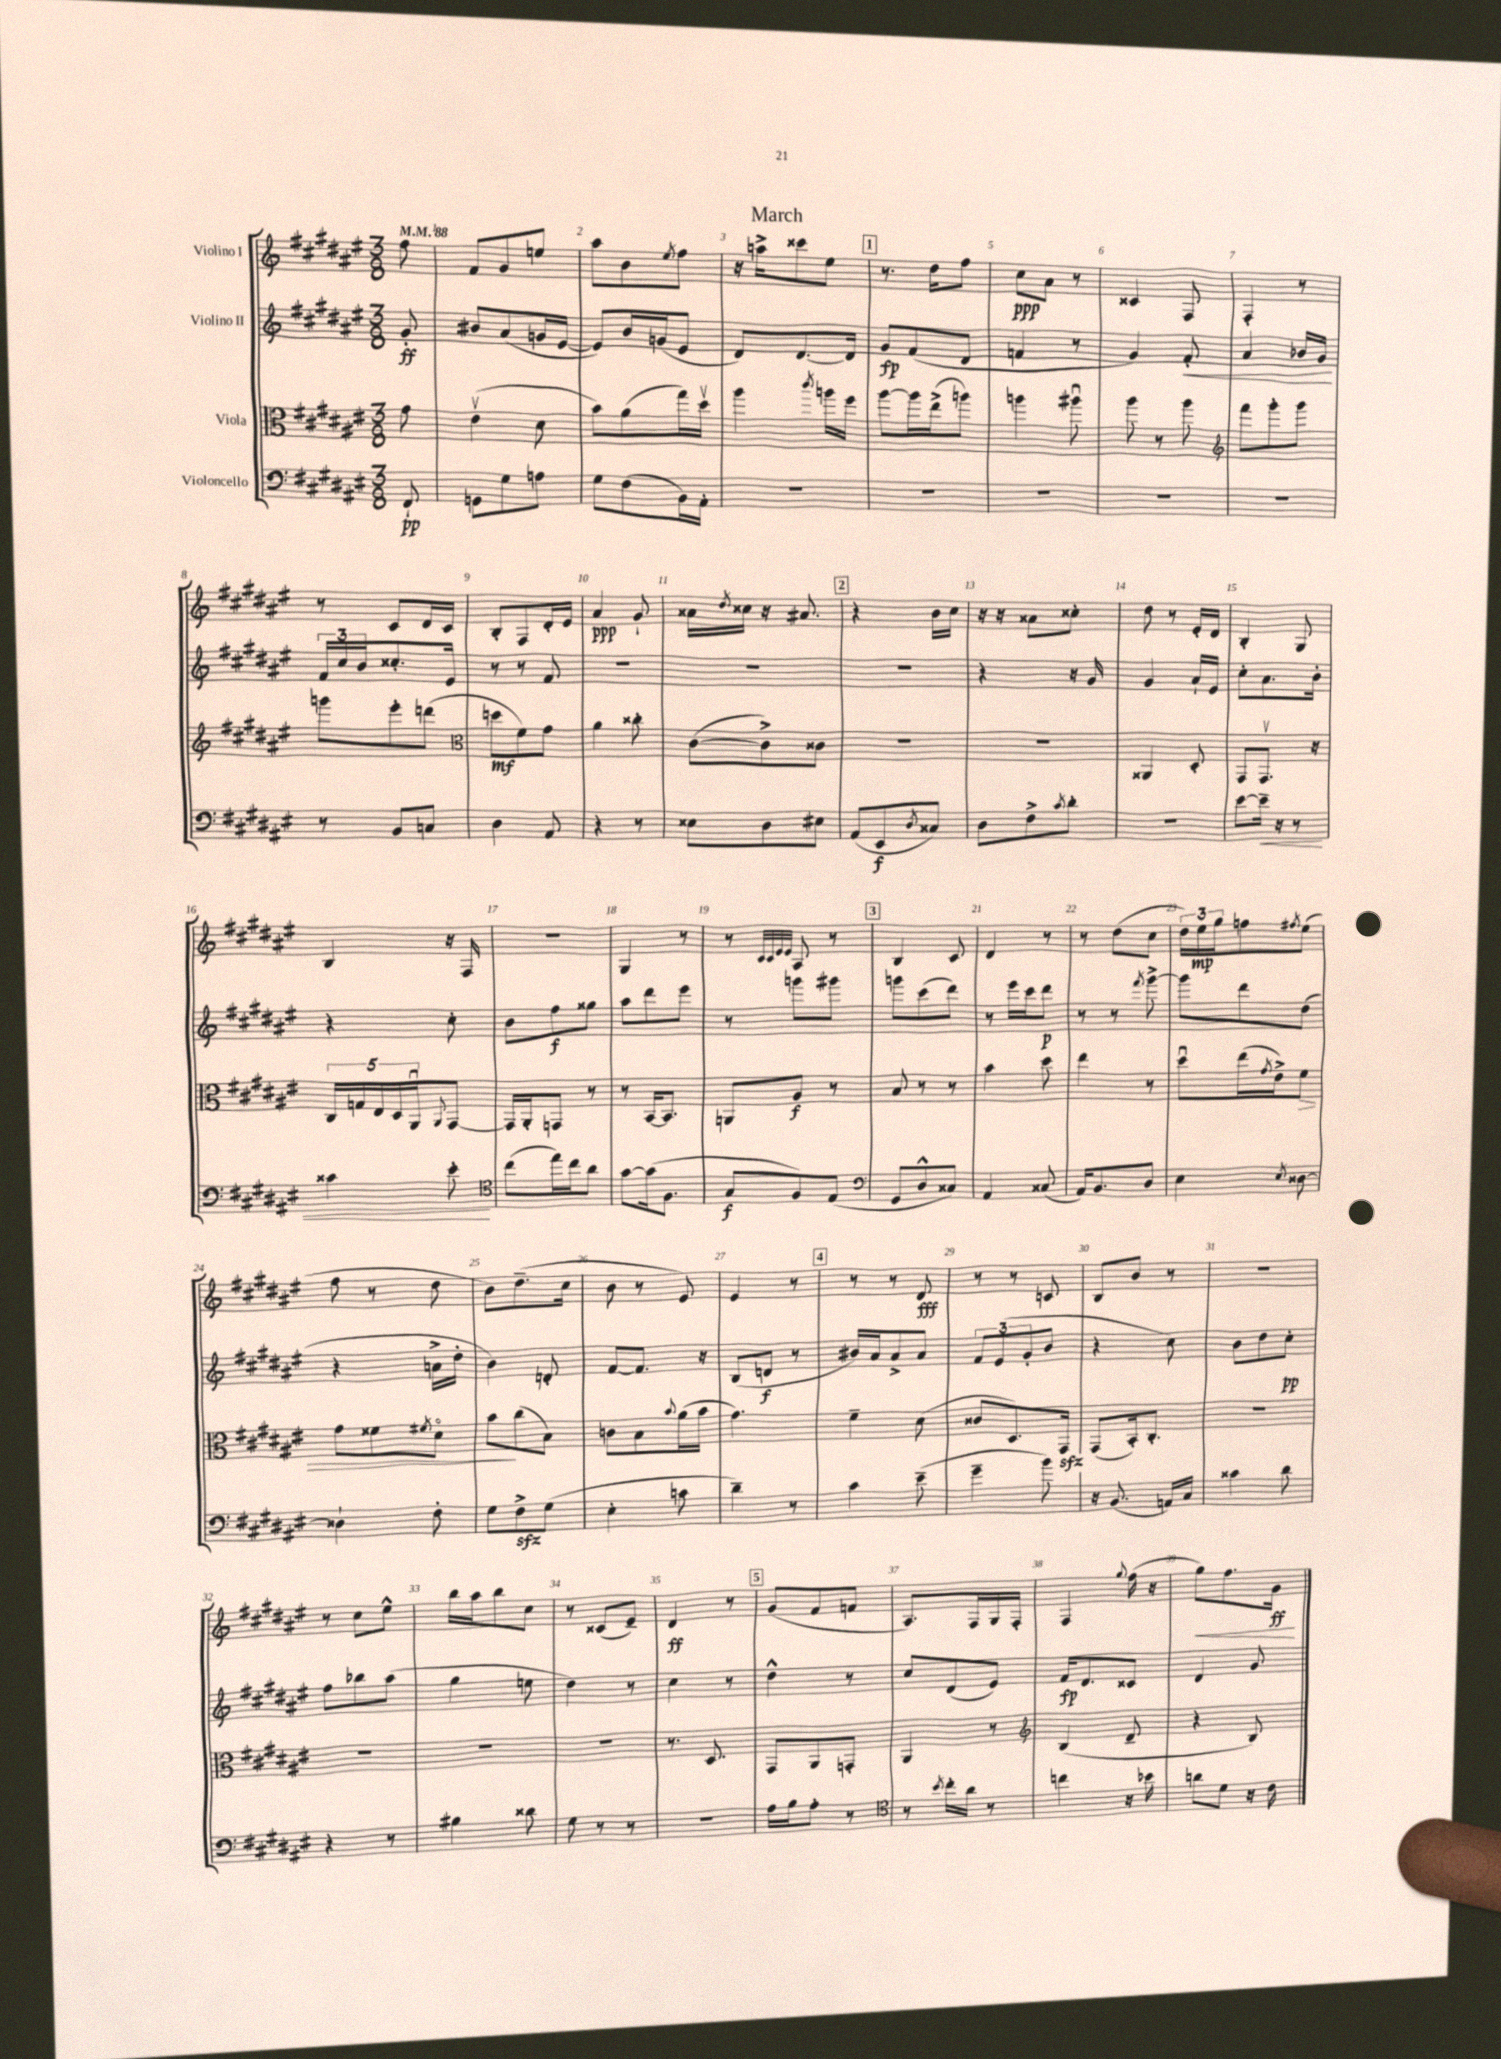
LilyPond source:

\header { title = "March" }
<<
\new StaffGroup <<
\new Staff = "s0" \with { instrumentName = "Violino I" } {
    \clef treble \key fis \major \numericTimeSignature \time 3/8 \partial 8 \tempo 4 = 88
    fis''8 |
    fis'8 gis'8 e''8 |
    ais''8 b'8 \acciaccatura { eis''8 } fis''8 |
    r16 a''16-> cisis'''8 eis''8 |
    \mark \markup { \box "1" } r8. dis''16 fis''8 |
    cis''8\ppp ais'8 r8 |
    cisis'4 fis8 |
    fis4-. r8 |
    r8 cis'8 dis'16 cis'16 |
    b8-. fis8 dis'16-. eis'16 |
    ais'4\ppp gis'8-! |
    aisis'16 \acciaccatura { dis''8 } cisis''16 r16 ais'8. |
    \mark \markup { \box "2" } r4 b'16 cis''16 |
    r16 r16 aisis'8 cisis''8-. |
    dis''8 r8 eis'16-. dis'16 |
    b4-. gis8 |
    b4 r16 fis16 |
    R4. |
    gis4 r8 |
    r8 \grace { cis'32 cis'32 eis'32 eis'32 } ais8 r8 |
    \mark \markup { \box "3" } b4 cis'8 |
    dis'4 r8 |
    r8 dis''8( cis''8 |
    \tuplet 3/2 { dis''16) eis''16\mp gis''16 } f''8 \acciaccatura { fis''8 } eis''8( |
    fis''8 r8 dis''8 |
    b'8) dis''8.--( cis''16 |
    b'8 r8 eis'8) |
    eis'4 r8 |
    \mark \markup { \box "4" } r8 r8 dis'8\fff |
    r8 r8 c'8 |
    b8 b'8 r8 |
    r4. |
    r8 cis''8 eis''8-^ |
    b''16 ais''16 b''8 cis''8 |
    r8 cisis'8( eis'8--) |
    dis'4\ff r8 |
    \mark \markup { \box "5" } gis'8( fis'8 f'8 |
    ais8.) fis16 gis16 fis16-. |
    fis4 \appoggiatura { gis''8 } fis''16( r16 |
    gis''8\<) fis''8. gis'16\ff\! \bar "|." |
}
\new Staff = "s1" \with { instrumentName = "Violino II" } {
    \clef treble \key fis \major \numericTimeSignature \time 3/8 \partial 8
    gis'8-.\ff |
    bis'8 ais'8( g'16 eis'16~ |
    eis'8) b'16 g'16( eis'8 |
    dis'8) dis'8.~ dis'16 |
    \mark \markup { \box "1" } gis'8\fp fis'8( dis'8 |
    f'4 r8 |
    gis'4) fis'8-.\< |
    ais'4 bes'16 gis'16\! |
    \tuplet 3/2 { fis'16 cis''16 b'16 } cisis''8.-. eis'16 |
    r8 r8 fis'8 |
    R4. |
    R4. |
    \mark \markup { \box "2" } R4. |
    r4 r16 gis'16 |
    gis'4 ais'16-! eis'16 |
    cis''8-. ais'8. b'16-. |
    r4 cis''8-. |
    b'8 fis''8\f gisis''8 |
    ais''8 dis'''8 eis'''8 |
    r8 g'''8 gis'''8 |
    \mark \markup { \box "3" } g'''8 cis'''8( dis'''8) |
    r8 eis'''16 cis'''16 dis'''8\p |
    r8 r8 \acciaccatura { fis'''8 } gis'''8~-> |
    gis'''8 dis'''8 dis''8( |
    r4 a'16-> dis''16-. |
    b'4) d'8-. |
    fis'8~ fis'8. r16 |
    b8( d'8\f r8 |
    \mark \markup { \box "4" } bis'16) ais'16 ais'8-> ais'8 |
    \tuplet 3/2 { fis'8 eis'8( gis'8-. } b'8 |
    r4 cis''8) |
    b'8 dis''8 cis''8-.\pp |
    fis''8 bes''8 ais''8( |
    gis''4 e''8 |
    dis''4) r8 |
    cis''4 r8 |
    \mark \markup { \box "5" } dis''4-^ r8 |
    cis''8 dis'8( eis'8) |
    fis'16\fp dis'8. cisis'8 |
    dis'4 gis'8 \bar "|." |
}
\new Staff = "s2" \with { instrumentName = "Viola" } {
    \clef alto \key fis \major \numericTimeSignature \time 3/8 \partial 8
    gis'8 |
    eis'4\upbow( dis'8 |
    b'8) ais'8( gis''16) dis''16\upbow |
    ais''4 \acciaccatura { cis'''8 } a''16 fis''16 |
    \mark \markup { \box "1" } ais''8~ ais''16 eis''16->( a''8) |
    a''4 ais''8\downbow |
    ais''8 r8 ais''8 |
    \clef treble fis'''8 gis'''8-. gis'''8 |
    g'''8 eis'''8-. d'''8( |
    \clef alto d''8\mf fis'8) gis'8 |
    ais'4 cisis''8-. |
    cis'8~( cis'8->) cisis'8 |
    \mark \markup { \box "2" } R4. |
    R4. |
    aisis,4 dis8-. |
    gis,8 gis,8.\upbow r16 |
    \tuplet 5/4 { cis16 g16 eis16 dis16 ais,16\downbow } \appoggiatura { ais,8 } gis,8~ |
    gis,16 ais,16-. g,8 r8 |
    r8 b,16~ b,8. |
    a,8 ais8\f r8 |
    \mark \markup { \box "3" } b8 r8 r8 |
    b'4 dis''8 |
    eis''4 r8 |
    dis''8\downbow eis''16( \acciaccatura { gis'8 } eis'16->) fis'8\> |
    gis'8 fisis'8 \acciaccatura { fis'8 } dis'8\flageolet |
    b'8\! cis''8( b8) |
    c'8 b8 \appoggiatura { b'8 } ais'16( b'16 |
    gis'4.) |
    \mark \markup { \box "4" } fis'4-- dis'8( |
    cisis'8 dis8.) gis,16\sfz |
    gis,8( b,16-.) cis8.-. |
    R4. |
    R4. |
    R4. |
    R4. |
    r8. dis8. |
    \mark \markup { \box "5" } gis,8 ais,8 g,8-. |
    ais,4 r8 |
    \clef treble b4( dis'8-- |
    r4 b8) \bar "|." |
}
\new Staff = "s3" \with { instrumentName = "Violoncello" } {
    \clef bass \key fis \major \numericTimeSignature \time 3/8 \partial 8
    fis,8-!\pp |
    g,8 gis8 a8 |
    gis8 fis8( b,16) ais,16-. |
    R4. |
    \mark \markup { \box "1" } R4. |
    R4. |
    R4. |
    R4. |
    r8 b,8 c8 |
    dis4 ais,8 |
    r4 r8 |
    eisis8 dis8 eis8 |
    \mark \markup { \box "2" } ais,8( eis,8\f \acciaccatura { dis8 } cisis8) |
    dis8 fis8-> \acciaccatura { cis'8 } dis'8-. |
    R4. |
    eis'8~ eis'16--\< r16 r8 |
    cisis'4 eis'8-.\! |
    \clef tenor cis''8( eis''16) cis''16 ais'8 |
    gis'8~ gis'16( fis8. |
    gis8\f fis8) eis8( |
    \mark \markup { \box "3" } \clef bass gis,8 dis8-^ cisis8) |
    ais,4 cisis8( |
    ais,16) b,8. dis8 |
    eis4 \acciaccatura { eis8 } disis8~ |
    disis4-! fis8-. |
    gis8 fis8->\sfz gis8( |
    eis4-. c'8 |
    dis'4--) r8 |
    \mark \markup { \box "4" } cis'4 eis'8--( |
    gis'4-- b'8) |
    r16 b,8.( a,16) cis16 |
    cisis'4 dis'8 |
    r4 r8 |
    bis4 disis'8 |
    gis8 r8 r8 |
    R4. |
    \mark \markup { \box "5" } ais16 b16 ais8-. r8 |
    \clef tenor r8 \acciaccatura { b'8 } cis''16-. ais'16 r8 |
    c''4 r16 bes'16 |
    a'8 dis'8 r16 cis'16 \bar "|." |
}
>>
>>
\layout { \context { \Score \override BarNumber.break-visibility = ##(#f #t #t) barNumberVisibility = #all-bar-numbers-visible } }
